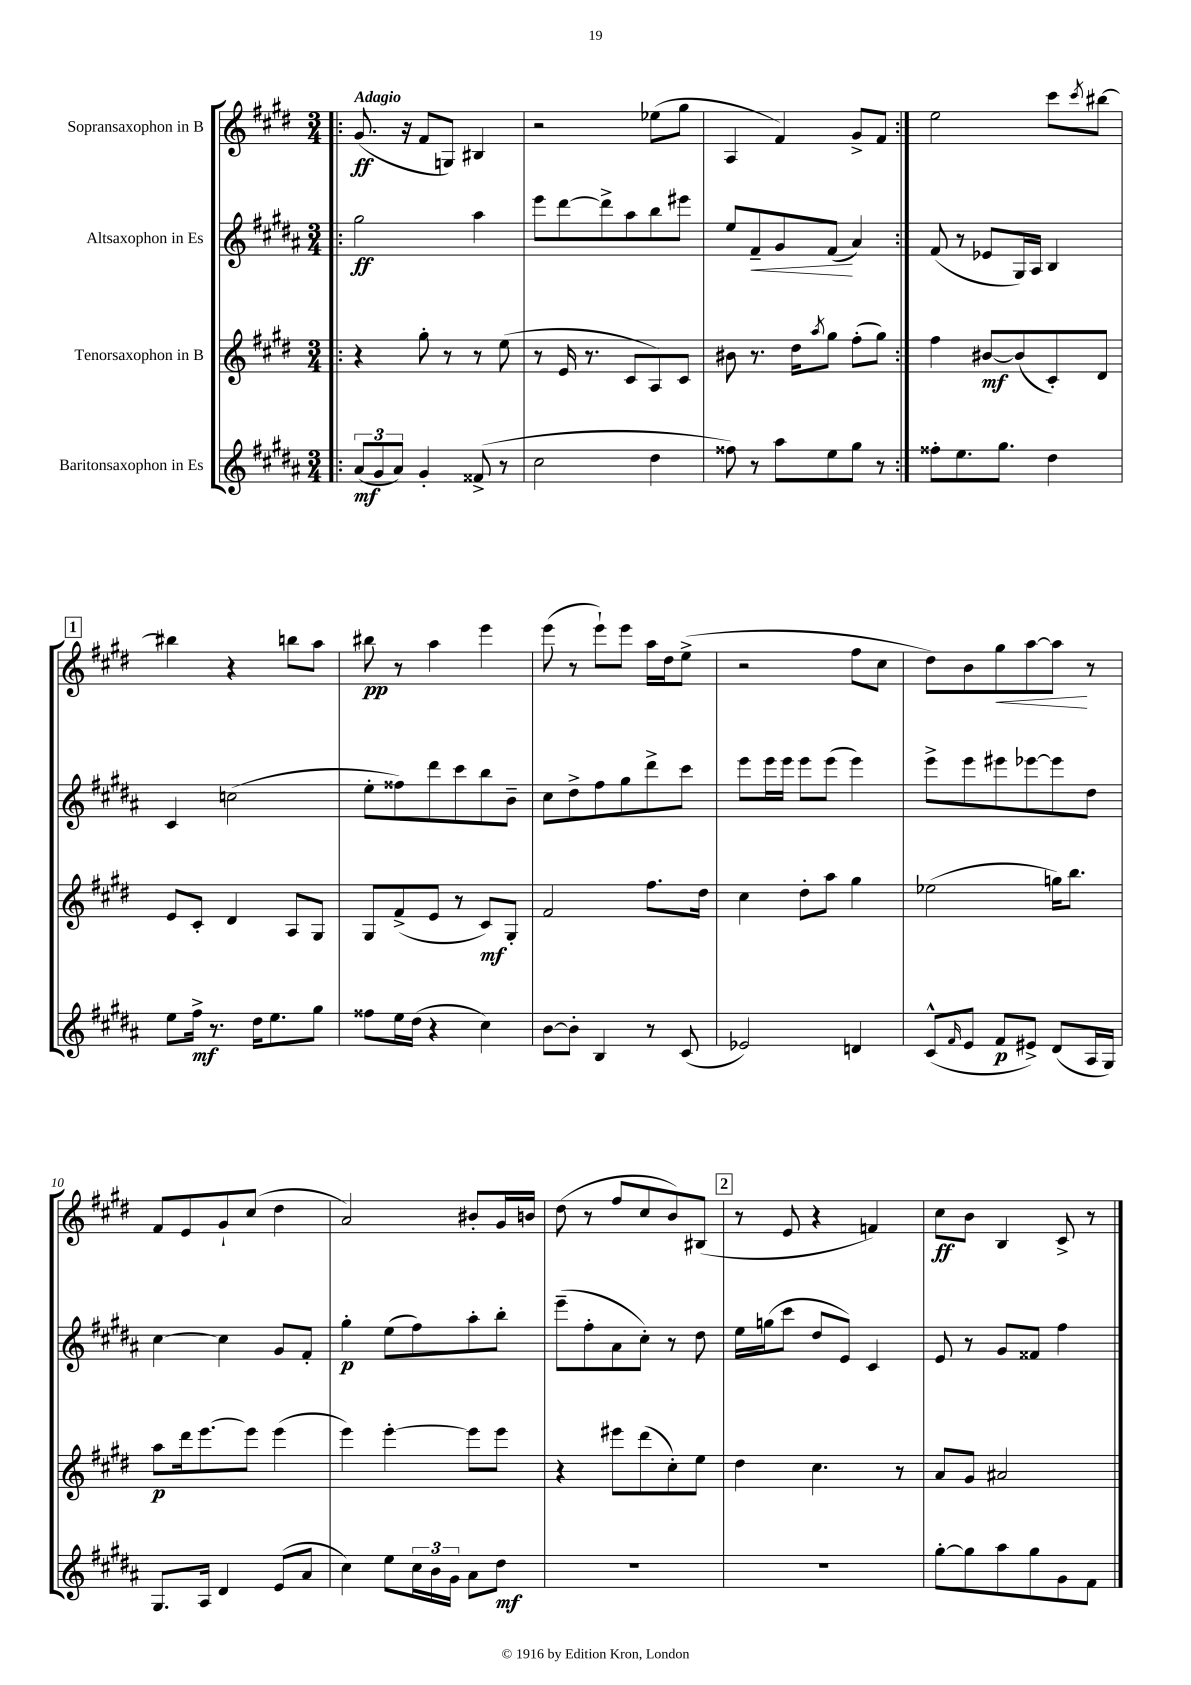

**kern	**kern	**kern	**kern
*staff4	*staff3	*staff2	*staff1
*clefG2	*clefG2	*clefG2	*clefG2
*k[f#c#g#d#a#]	*k[f#c#g#d#]	*k[f#c#g#d#a#]	*k[f#c#g#d#]
*M3/4	*M3/4	*M3/4	*M3/4
=!|:	=!|:	=!|:	=!|:
(12a#	4r	2gg#	(8.g#
12g#	.	.	.
12a#)	.	.	.
.	.	.	16r
4g#'	8gg#'	.	8f#
.	8r	.	8G)
(8f##^	8r	4aa#	4B#
8r	(8ee	.	.
=	=	=	=
2cc#	8r	8eee	2r
.	16e	[8ddd#	.
.	8.r	.	.
.	.	8ddd#^]	.
.	8c#	8aa#	.
4dd#	8A)	8bb	(8ee-
.	8c#	8eee#	8gg#
=	=	=	=
8ff##)	8b#	8ee	4A
8r	8.r	8f#~	.
8aa#	.	8g#	4f#)
.	16dd#	.	.
.	8qaa	.	.
8ee	8gg#	(8f#	.
8gg#	(8ff#'	4a#)	8g#^
8r	8gg#)	.	8f#
=:|!	=:|!	=:|!	=:|!
8ff##'	4ff#	(8f#	2ee
8.ee	.	8r	.
.	[8b#	8e-	.
8.gg#	.	.	.
.	(8b#]	16G#)	.
.	.	16A#	.
4dd#	8c#')	4B	8ccc#
.	.	.	8qccc#
.	8d#	.	[8bb#
=	=	=	=
8ee	8e	4c#	4bb#]
16ff#^	8c#'	.	.
8.r	.	.	.
.	4d#	(2cc	4r
16dd#	.	.	.
8.ee	.	.	.
.	8A	.	8bb
8gg#	8G#	.	8aa
=	=	=	=
8ff##	8G#	8ee'	8bb#
16ee	(8f#^	8ff##)	8r
(16dd#	.	.	.
4r	8e	8ddd#	4aa
.	8r	8ccc#	.
4cc#)	8c#)	8bb	4eee
.	8G#'	8b~	.
=	=	=	=
[8b	2f#	8cc#	(8eee
8b']	.	8dd#^	8r
4B	.	8ff#	8eee`)
.	.	8gg#	8eee
8r	8.ff#	8ddd#^	16aa
.	.	.	16dd#
(8c#	.	8ccc#	(8ee^
.	16dd#	.	.
=	=	=	=
2e-)	4cc#	8eee	2r
.	.	16eee	.
.	.	16eee	.
.	8dd#'	8eee	.
.	8aa	(8eee	.
4d	4gg#	4eee)	8ff#
.	.	.	8cc#
=	=	=	=
(8c#^^	(2ee-	8eee^	8dd#)
16qqf#	.	.	.
8e	.	8eee	8b
8f#	.	8eee#	8gg#
8e#^)	.	[8eee-	[8aa
(8d#	16gg)	8eee-]	8aa]
.	8.bb	.	.
16A#	.	8dd#	8r
16G#)	.	.	.
=	=	=	=
8.G#	8aa	[4cc#	8f#
.	16ddd#	.	8e
16A#	[8.eee	.	.
4d#	.	4cc#]	8g#`
.	8eee]	.	(8cc#
(8e	(4eee	8g#	4dd#
8a#	.	8f#'	.
=	=	=	=
4cc#)	4eee)	4gg#'	2a)
8ee	[4eee'	(8ee	.
24cc#	.	8ff#)	.
24b	.	.	.
24g#	.	.	.
8a#	8eee]	8aa#'	8b#'
8dd#	8eee	8bb'	16g#
.	.	.	16b
=	=	=	=
2.r	4r	(8eee~	(8dd#
.	.	8ff#'	8r
.	8eee#	8a#	8ff#
.	(8ddd#	8cc#')	8cc#
.	8cc#')	8r	8b)
.	8ee	8dd#	(8B#
=	=	=	=
2.r	4dd#	16ee	8r
.	.	(16gg	.
.	.	8ccc#	8e
.	4.cc#	8dd#	4r
.	.	8e)	.
.	.	4c#	4f)
.	8r	.	.
=	=	=	=
[8gg#'	8a	8e	8cc#
8gg#]	8g#	8r	8b
8aa#	2a#	8g#	4B
8gg#	.	8f##	.
8g#	.	4ff#	8c#^
8f#	.	.	8r
==	==	==	==
*-	*-	*-	*-
